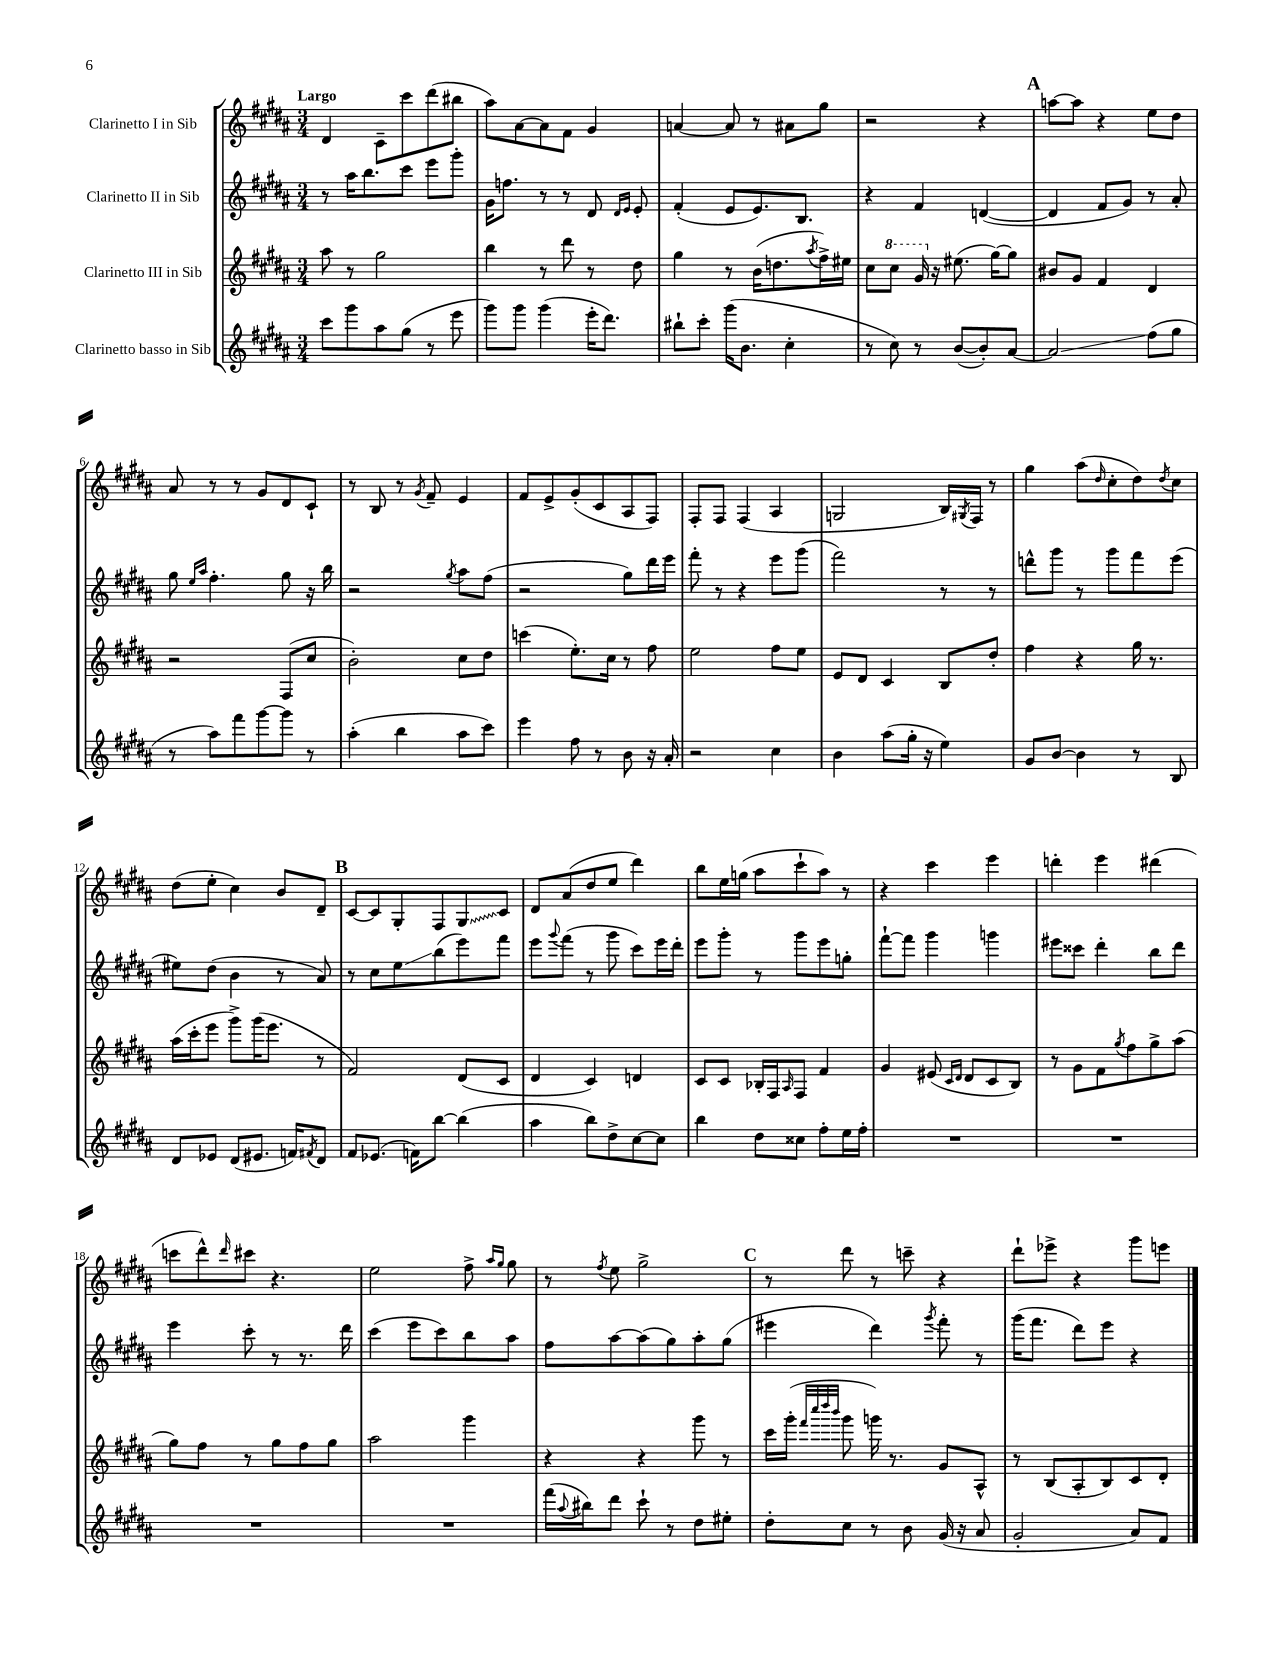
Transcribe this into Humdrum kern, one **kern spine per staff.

**kern	**kern	**kern	**kern
*staff4	*staff3	*staff2	*staff1
*clefG2	*clefG2	*clefG2	*clefG2
*k[f#c#g#d#a#]	*k[f#c#g#d#a#]	*k[f#c#g#d#a#]	*k[f#c#g#d#a#]
*M3/4	*M3/4	*M3/4	*M3/4
8ccc#	8aa#	8r	4d#
8ggg#	8r	16aa#	.
.	.	8.bb	.
8aa#	2gg#	.	8c#~
(8gg#	.	8ccc#	8ccc#
8r	.	8eee	(8ddd#
8eee	.	8ggg#'	8bb#
=	=	=	=
8ggg#)	4bb	16g#	8aa#)
.	.	8.ff	.
8ggg#	.	.	[8a#
(4ggg#	8r	8r	8a#]
.	8ddd#	8r	8f#
16eee'	8r	8d#	4g#
8.ddd#)	.	.	.
.	.	16qqd#	.
.	.	16qqe	.
.	8dd#	8e'	.
=	=	=	=
8bb#`	4gg#	(4f#'	[4a
8ccc#'	.	.	.
(16ggg#	8r	8e	8a]
8.b	.	.	.
.	(16b	8.e)	8r
.	8.dd	.	.
4cc#'	.	.	8a#
.	.	8.B	.
.	8qaa#	.	.
.	16ff#^)	.	8gg#
.	16ee#	.	.
=	=	=	=
8r	8cc#	4r	2r
8cc#)	8ccc#	.	.
8r	16gg#	4f#	.
.	16r	.	.
([8b	(8.ee#	.	.
8b'])	.	([4d	4r
.	[16gg#)	.	.
[8a#	8gg#]	.	.
=	=	=	=
2a#]	8b#	4d]	[8aa
.	8g#	.	8aa]
.	4f#	8f#	4r
.	.	8g#)	.
(8ff#	4d#	8r	8ee
8gg#	.	8a#'	8dd#
=	=	=	=
8r	2r	8gg#	8a#
.	.	16qqee	.
.	.	16qqaa#	.
8aa#)	.	4.ff#'	8r
8fff#	.	.	8r
[8ggg#	.	.	8g#
8ggg#]	(8F#	8gg#	8d#
8r	8cc#	16r	8c#`
.	.	16bb	.
=	=	=	=
(4aa#'	2b')	2r	8r
.	.	.	8B
4bb	.	.	8r
.	.	.	8qg#
.	.	.	8f#~
.	.	8qgg#	.
8aa#	8cc#	8aa#	4e
8ccc#)	8dd#	(8ff#	.
=	=	=	=
4eee	(4ccc	2r	8f#
.	.	.	8e^
8ff#	8.ee')	.	(8g#'
8r	.	.	8c#
.	16cc#	.	.
8b	8r	8gg#)	8A#
16r	8ff#	16ddd#	8F#)
16a#'	.	16eee	.
=	=	=	=
2r	2ee	8fff#'	8F#'
.	.	8r	8F#
.	.	4r	(4F#
4cc#	8ff#	8eee	4A#
.	8ee	(8ggg#	.
=	=	=	=
4b	8e	2fff#)	2G
.	8d#	.	.
(8aa#	4c#	.	.
16gg#'	.	.	.
16r	.	.	.
4ee)	8B	8r	16B)
.	.	.	8qG#
.	.	.	16F#
.	8dd#'	8r	8r
=	=	=	=
8g#	4ff#	8ddd^^	4gg#
[8b	.	8ggg#	.
4b]	4r	8r	(8aa#
.	.	.	16qqdd#
.	.	8ggg#	8cc#'
8r	16gg#	8fff#	8dd#)
.	8.r	.	.
.	.	.	8qdd#
8B	.	(8eee	8cc#
=	=	=	=
8d#	(16aa#	8ee#)	(8dd#
.	16ccc#'	.	.
8e-	8eee	(8dd#	8ee'
(8d#	8ggg#^)	4b	4cc#)
8.e#	(16ggg#	.	.
.	8.eee	.	.
.	.	8r	8b
16f)	.	.	.
8qf#	.	.	.
8d#	8r	8a#)	8d#~
=	=	=	=
8f#	2f#)	8r	[8c#
(8.e-	.	8cc#	8c#]
.	.	8ee	8G#'
16f)	.	.	.
[8bb	.	(8bb	8F#
(4bb]	(8d#	8eee)	8G#
.	8c#	8fff#	8c#
=	=	=	=
4aa#	4d#	8eee	8d#
.	.	8qqggg#	.
.	.	(8fff#	(8a#
8bb)	4c#)	8r	8dd#
8dd#^	.	8ggg#	8ee
[8cc#	4d	8ccc#)	4ddd#)
8cc#]	.	16eee	.
.	.	16ddd#'	.
=	=	=	=
4bb	8c#	8eee	8bb
.	8c#	8ggg#'	16ee
.	.	.	(16gg
8dd#	16B-'	8r	8aa#
.	16F#	.	.
.	16qqA#	.	.
8cc##	8F#	8ggg#	8ccc#`
8ff#'	4f#	8eee	8aa#)
16ee	.	8gg'	8r
16ff#'	.	.	.
=	=	=	=
2.r	4g#	[8fff#`	4r
.	.	8fff#]	.
.	(8e#	4ggg#	4ccc#
.	16qqc#	.	.
.	16qqd#	.	.
.	8d#	.	.
.	8c#	4ggg	4eee
.	8B)	.	.
=	=	=	=
2.r	8r	8eee#	4ddd'
.	8g#	8ccc##	.
.	8f#	4ddd#'	4eee
.	8qgg#	.	.
.	8ff#	.	.
.	8gg#^	8bb	(4ddd#
.	(8aa#	8ddd#	.
=	=	=	=
2.r	8gg#)	4eee	8ccc
.	8ff#	.	8ddd#^^)
.	.	.	16qqddd#
.	8r	8ccc#'	8ccc#
.	8gg#	8r	4.r
.	8ff#	8.r	.
.	8gg#	.	.
.	.	16ddd#	.
=	=	=	=
2.r	2aa#	(4ccc#	2ee
.	.	8eee	.
.	.	8ccc#)	.
.	4ggg#	8bb	8ff#^
.	.	.	16qqaa#
.	.	.	16qqgg#
.	.	8aa#	8gg#
=	=	=	=
(16fff#	4r	8ff#	8r
8qqaa#	.	.	.
16bb#)	.	.	.
.	.	.	8qff#
8ddd#	.	[8aa#	8ee
8ccc#`	4r	(8aa#]	2gg#^
8r	.	8gg#)	.
8dd#	8ggg#	8aa#'	.
8ee#'	8r	(8gg#	.
=	=	=	=
8dd#'	16ccc#	4eee#	8r
.	(16ggg#'	.	.
.	32qqfff#	.	.
.	32qqcccc#	.	.
.	32qqdddd#	.	.
.	32qqbbb	.	.
8cc#	8ggg#	.	8ddd#
8r	16ggg)	4ddd#)	8r
.	8.r	.	.
8b	.	.	8ccc~
.	.	8qggg#	.
(16g#	8g#	8fff#'	4r
16r	.	.	.
8a#	8A#^^	8r	.
=	=	=	=
2g#'	8r	(16ggg#	8ddd#`
.	.	8.fff#	.
.	(8B	.	8eee-^
.	8A#'	8ddd#)	4r
.	8B)	8eee	.
8a#)	8c#	4r	8ggg#
8f#	8d#'	.	8eee
==	==	==	==
*-	*-	*-	*-
